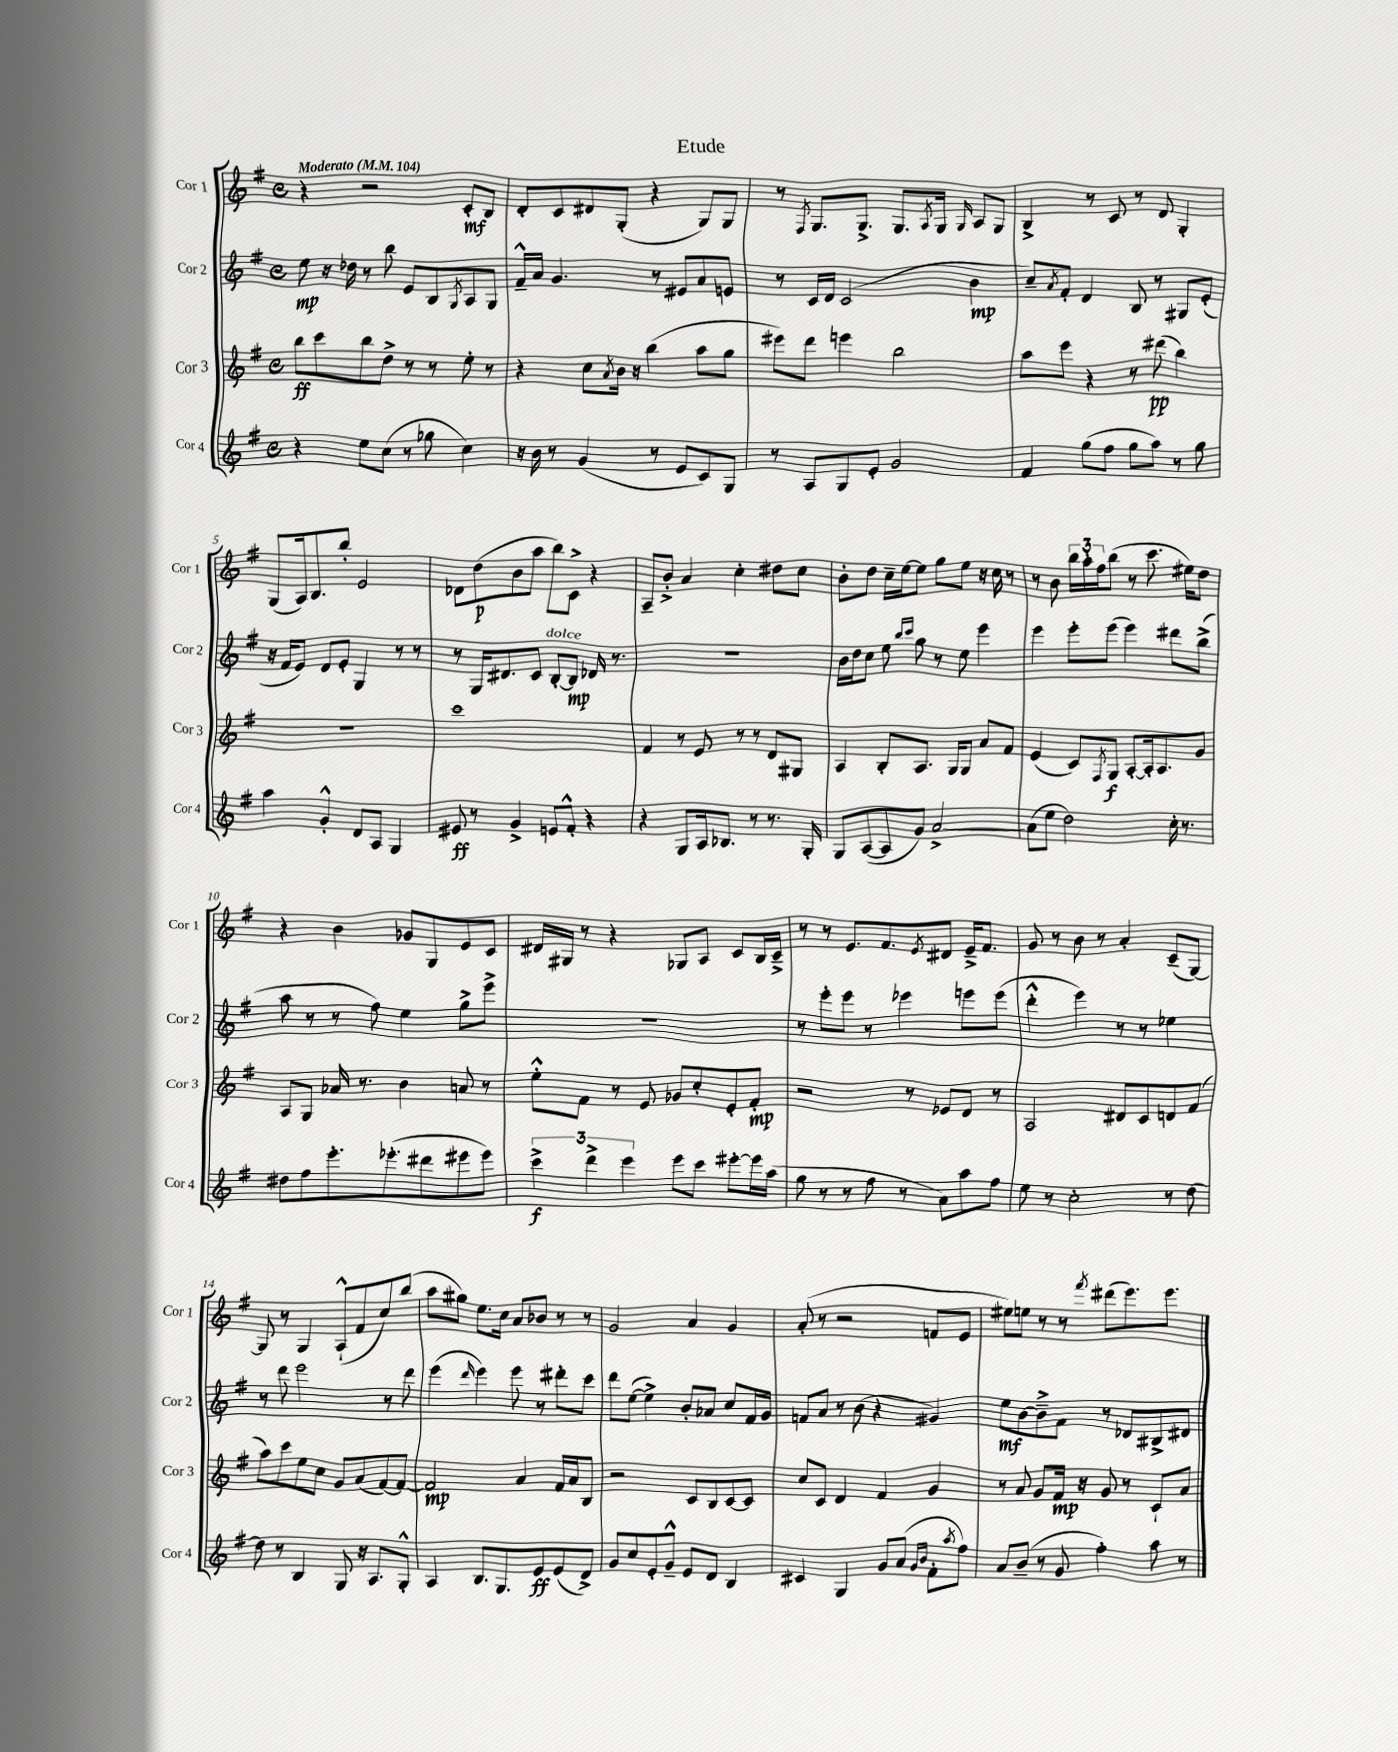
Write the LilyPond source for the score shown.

\header { title = "Etude" }
<<
\new StaffGroup <<
\new Staff = "s0" \with { instrumentName = "Cor 1" shortInstrumentName = "Cor 1" } {
    \clef treble \key g \major \defaultTimeSignature \time 4/4 \tempo "Moderato" 4 = 104
    r4 r2 c'8-.\mf b8 |
    d'8-. c'8 dis'8 g8-.( r4 g8) g8 |
    r8 \acciaccatura { fis8 } g8. g8.-> g8. \acciaccatura { a8 } g16 \grace { g16 } a8 g8 |
    b4-> r8 c'8 r8 d'8 g4-. |
    g8( a16) b8. b''8-. e'2 |
    des'8 d''8\p( b'8 a''8 b''8) c'8-> r4 |
    a8-- b'8-.-> a'4 c''4-. dis''8 c''8 |
    b'8-. d''8 c''16-- e''16~ e''8 g''8 e''8 r16 c''16 r8 |
    r8 b'8 \tuplet 3/2 { b''16 a''16-. fis''16 } b''8( r8 c'''8. eis''16) d''8 |
    r4 b'4 ges'8 g8 e'8 c'8 |
    dis'16 gis16 r8 r4 ges8 a8 c'8 b16 c'16---> |
    r8 r8 e'8. fis'8. \acciaccatura { e'8 } dis'8 e'16---> fis'8. |
    g'8 r8 b'8 r8 a'4-. c'8--( g8~) |
    g8 r8 g4 a8-!-^( fis'8 c''8) b''8( |
    a''8 gis''8) e''8. c''16 a'8 bes'8 r8 r8 |
    g'2 a'4 g'4 |
    a'8-.( r8 r2 f'8 e'8 |
    eis''8) e''8 r8 r8 \acciaccatura { fis'''8 } dis'''8( e'''8.) e'''8. \bar "|." |
}
\new Staff = "s1" \with { instrumentName = "Cor 2" shortInstrumentName = "Cor 2" } {
    \clef treble \key g \major \defaultTimeSignature \time 4/4
    e''8\mp r16 des''16 r8 b''8 e'8 b8 \acciaccatura { g8 } a8 g8 |
    fis'16---^ a'16 g'4. r8 eis'8 a'8 e'8 |
    r8 c'16 d'16 c'2( b'4\mp |
    c''8--) \acciaccatura { a'8 } fis'8-. d'4 b8 r8 gis8 e'8-.( |
    r16 fis'16 e'8) d'8 e'8-. g4 r8 r8 |
    r8 g16 dis'8. c'8 b8~-.^\markup { \italic "dolce" } b8\mp des'16 r8. |
    r1 |
    b'16 d''16 c''8 e''8 \grace { b''16 c'''16 } g''8 r8 e''8 e'''4 |
    e'''4 e'''8-. e'''8( e'''4) dis'''8 b''8->( |
    a''8 r8 r8 fis''8) e''4 g''8-> e'''8-> |
    R1 |
    r8 e'''8-. e'''8 r8 ees'''4 e'''8 e'''8( |
    d'''4-.-^ e'''4) r8 r8 ees''4 |
    r8 d'''8 e'''2 r8 d'''8 |
    e'''4( \grace { d'''16 } e'''4) e'''8 r8 dis'''8-. c'''8 |
    d'''8 e''8~( e''4->) b'8-. aes'8 c''8 fis'16 g'16 |
    f'8 a'8 r8 b'8( r4 gis'4) |
    e''8\mf b'8~ b'8---> fis'8 r8 des'8 bis8-> dis'8 \bar "|." |
}
\new Staff = "s2" \with { instrumentName = "Cor 3" shortInstrumentName = "Cor 3" } {
    \clef treble \key g \major \defaultTimeSignature \time 4/4
    b''8\ff c'''8 b''8 d''8-> r8 r8 e''8-. r8 |
    r4 c''8 \acciaccatura { a'8 } b'16 r16 b''4( a''8 g''8 |
    eis'''8) d'''8 e'''4 b''2 |
    a''8 e'''8 r4 r8 dis'''8\pp( b''4) |
    R1 |
    c'''1 |
    fis'4 r8 e'8 r8 r8 d'8 gis8 |
    a4 b8-. a8. g16 g8 a'8 fis'8 |
    e'4( c'8) \acciaccatura { fis8 } g8\f a8~-. a16-. a8. g'8 |
    a8 g8 aes'16 r8. b'4 a'8 r8 |
    e''8-.-^ fis'8 r8 e'8 ges'8 c''8-. e'8-. fis'8-.\mp |
    r2 r8 ees'8 d'8 r8 |
    a2 dis'8 c'8 d'8 fis'8( |
    a''8) c'''8 e''8 c''8 g'8 a'8( fis'8~) fis'8~ |
    fis'2\mp a'4 fis'16 a'16 b8 |
    r2 c'8 b8 c'8~ c'8 |
    c''8 c'8 d'4 fis'4 g'4 |
    r8 a'8 g'8 fis'16\mp r16 g'8 r8 c'8-! a'8 \bar "|." |
}
\new Staff = "s3" \with { instrumentName = "Cor 4" shortInstrumentName = "Cor 4" } {
    \clef treble \key g \major \defaultTimeSignature \time 4/4
    r4 e''8 c''8( r8 ges''8 c''4) |
    r16 b'16 r8 g'4( r8 e'8 c'8) g8 |
    r8 a8 g8 e'8-. g'2 |
    fis'4 g''8( fis''8 g''8 a''8) r8 g''8 |
    a''4 g'4-.-^ d'8 a8 g4 |
    eis'8\ff r8 g'4-> e'8 fis'8-.-^ r4 |
    r4 g8 a16 bes8. r8 r8. g16-. |
    g8 a8~( a8 g'8) a'2~-> |
    a'8( e''8 d''2) c''16-. r8. |
    dis''8 fis''8 e'''8.-. ees'''8.-.( dis'''8 eis'''8 eis'''8) |
    \tuplet 3/2 { c'''4->\f d'''4-> e'''4 } e'''8 c'''8 eis'''8~-. eis'''16 a''16( |
    g''8 r8 r8 fis''8 r8 a'8) a''8 fis''8 |
    e''8 r8 c''2-. r8 d''8~ |
    d''8 r8 b4 g8 r16 a8. g8-.-^ |
    a4 b8. g8. e'8\ff e'8( d'8->) |
    g'8 c''8 e'8-. g'8---^ e'8 d'8 b4 |
    cis'4 g4 g'8 a'8( \grace { g'16 b'16 } fis'8-. \acciaccatura { a''8 } fis''8) |
    a'8 b'8--( r8 g'8 fis''4-.) a''8 r8 \bar "|." |
}
>>
>>
